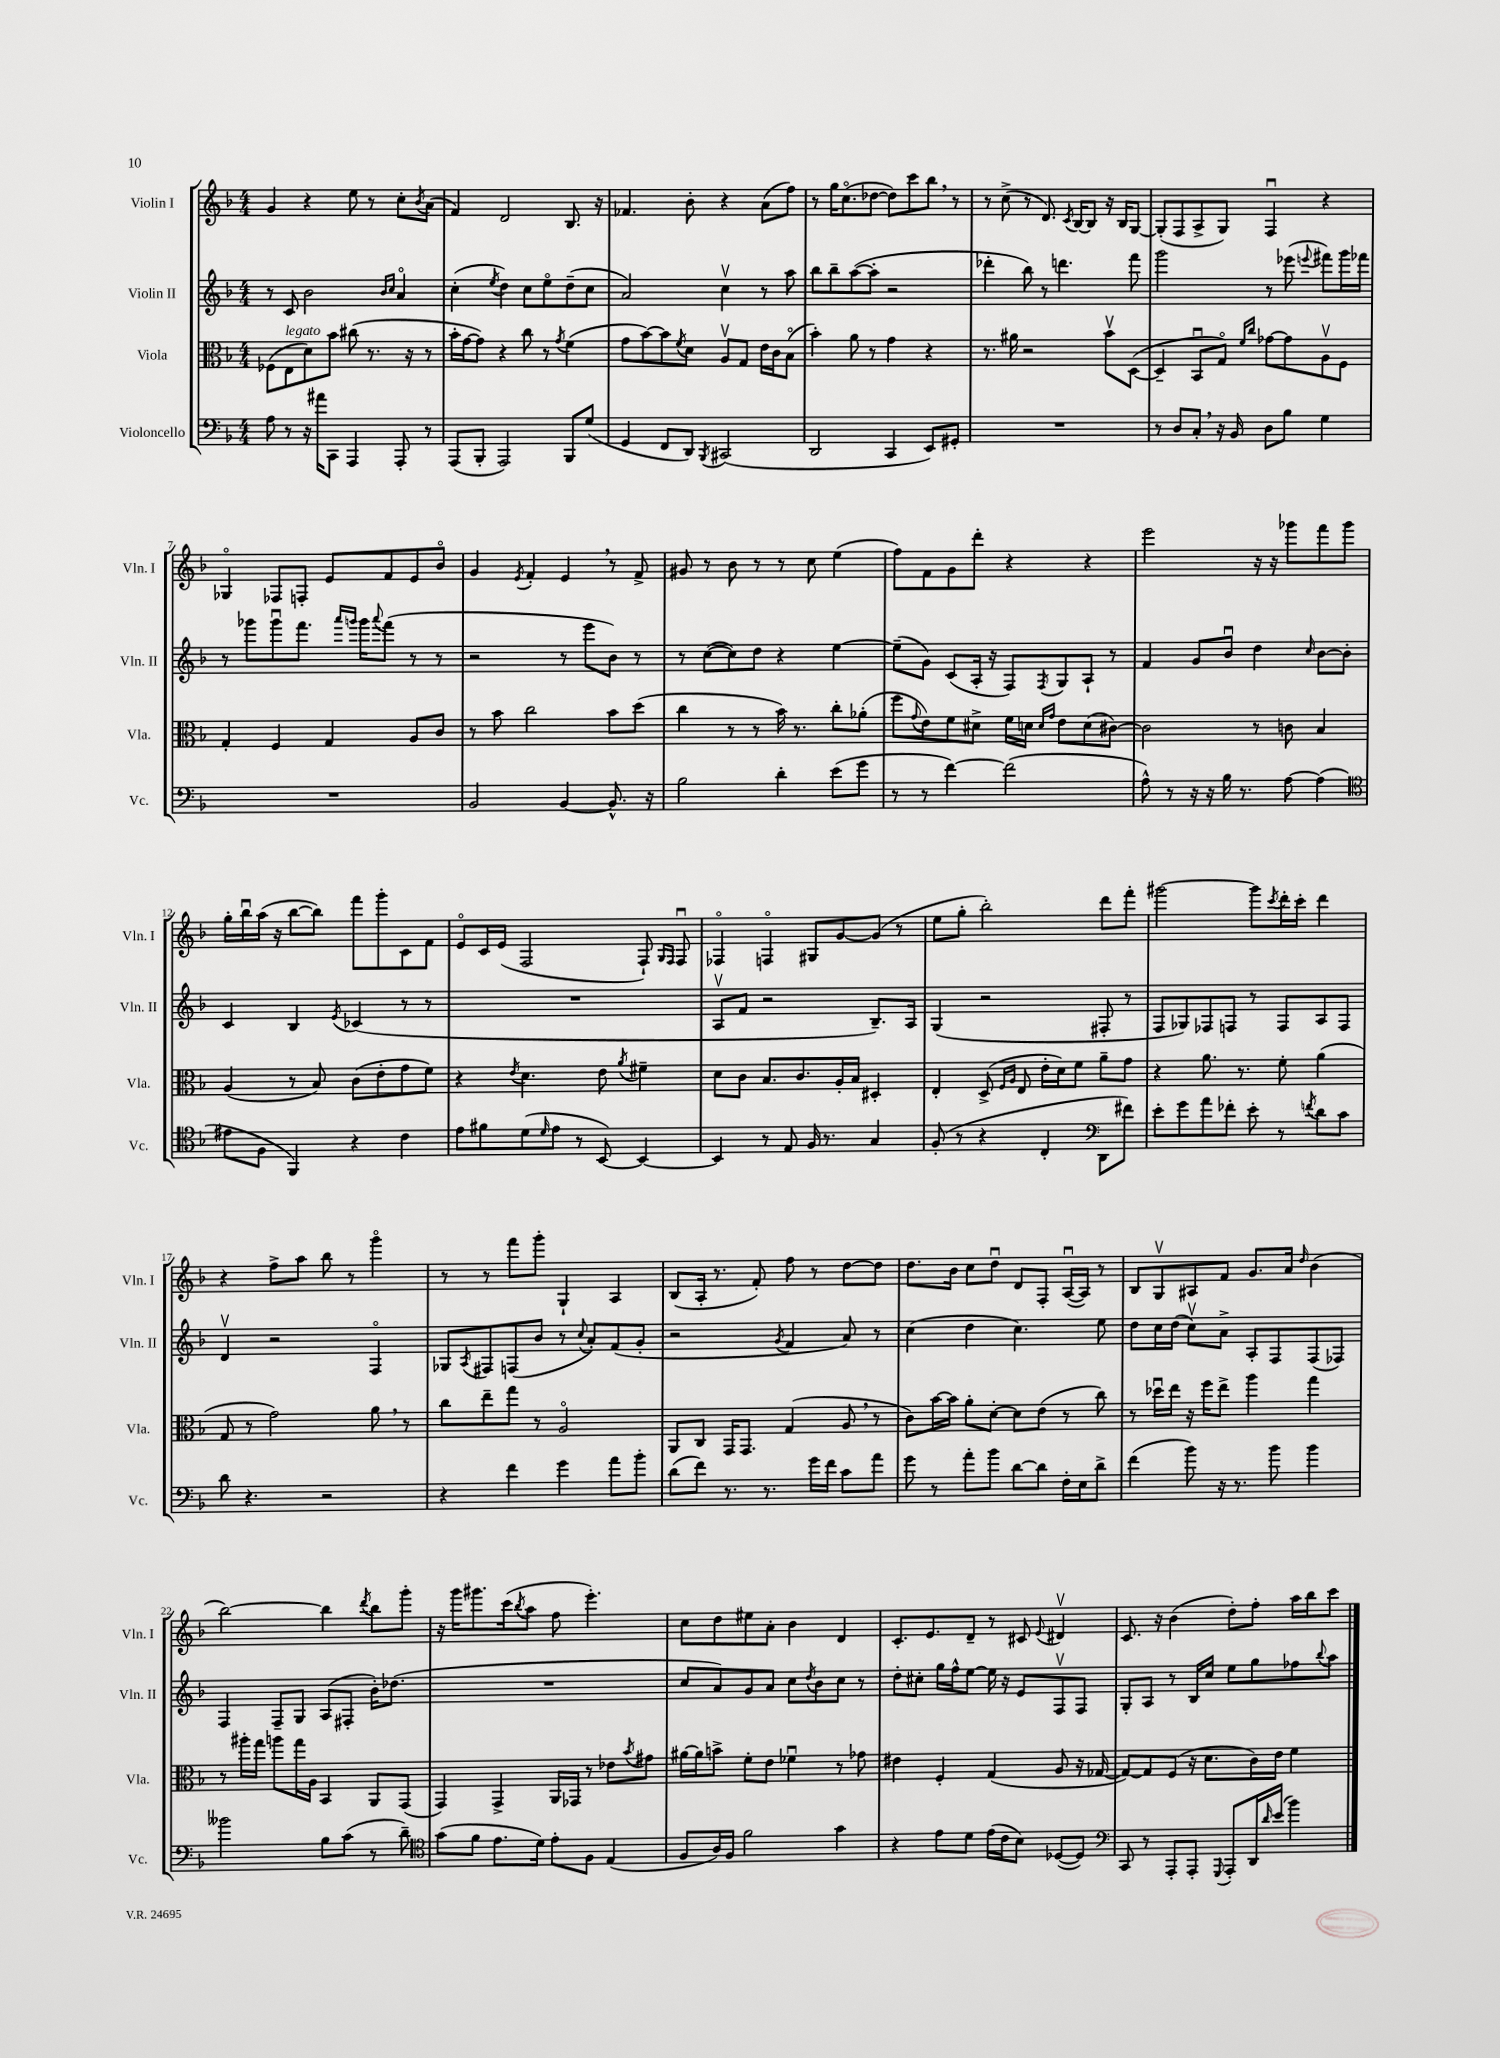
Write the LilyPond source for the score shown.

<<
\new StaffGroup <<
\new Staff = "s0" \with { instrumentName = "Violin I" shortInstrumentName = "Vln. I" } {
    \clef treble \key f \major \numericTimeSignature \time 4/4
    g'4 r4 e''8 r8 c''8-. \acciaccatura { bes'8 } a'8( |
    f'4) d'2 bes8. r16 |
    fes'4. bes'8-. r4 a'8( f''8) |
    r8 g''16 c''8.\flageolet( des''8~ des''8) c'''8 bes''8 \breathe r8 |
    r8 c''8->( r8 d'8.) \acciaccatura { c'8 } bes16~ bes8 r16 bes16 g8~ |
    g8-.( f8 a8-> g8) f4\downbow r4 |
    ges4\flageolet fes8 f8-. e'8 f'8 e'8 bes'8\flageolet |
    g'4 \acciaccatura { e'8 } f'4-. e'4 \breathe r8 f'8-> |
    gis'8 r8 bes'8 r8 r8 c''8 e''4( |
    f''8) f'8 g'8 d'''8-. r4 r4 |
    e'''2 r16 r16 ges'''8 f'''8 ges'''8 |
    g''16-. bes''16\downbow a''16( r16 bes''8~ bes''8) f'''8 g'''8-. c'8 f'8 |
    e'8\flageolet c'16 e'16( f2 f8-!) \grace { g16 f16 } f8\downbow |
    fes4\flageolet f4\flageolet gis8 g'8~ g'8( r8 |
    e''8 g''8-. bes''2-.) d'''8 f'''8-. |
    gis'''2~ gis'''8 \acciaccatura { c'''8 } d'''16-. c'''16-. d'''4 |
    r4 f''8-> a''8 bes''8 r8 g'''4\flageolet |
    r8 r8 f'''8 g'''8-. g4-! a4 |
    bes8( a16-. r8. f'8-.) f''8 r8 d''8~ d''8 |
    d''8. bes'16 c''8 d''8\downbow d'8 f8-. a16~\downbow( a16) r8 |
    bes8 g8\upbow ais8 f'8 g'8. a'16 \grace { d''16 } bes'4( |
    bes''2~) bes''4 \acciaccatura { d'''8 } bes''8 g'''8-. |
    r16 g'''16 gis'''8. c'''16( \acciaccatura { bes''8 } a''8 f''8 e'''4.-.) |
    c''8 d''8 eis''8 a'8-. bes'4 d'4 |
    c'8.-. e'8. d'8-- r8 cis'8 \appoggiatura { e'8 } dis'4\upbow |
    c'8. r16 bes'4( d''8-.) f''8-. a''16 bes''16 c'''8 \bar "|." |
}
\new Staff = "s1" \with { instrumentName = "Violin II" shortInstrumentName = "Vln. II" } {
    \clef treble \key f \major \numericTimeSignature \time 4/4
    r8 c'8 bes'2 \grace { bes'16 c''16 } a'4\flageolet |
    c''4-.( \acciaccatura { e''8 } d''4) c''8 e''8\flageolet d''8--( c''8 |
    a'2) c''4\upbow r8 a''8 |
    bes''8 bes''8-- a''8~( a''8-. r2 |
    des'''4-. bes''8) r8 d'''4. f'''8 |
    g'''2 r8 ees'''8( \appoggiatura { e'''8 } fis'''8) g'''16 fes'''16 |
    r8 ges'''8 ges'''8\downbow f'''8. \grace { a'''16 g'''16 } g'''16 \appoggiatura { a'''8 } f'''8( r8 r8 |
    r2 r8 e'''8 bes'8) r8 |
    r8 c''8~( c''8) d''8 r4 e''4~ |
    e''8--( g'8) c'8( a16-. r16 f8) \acciaccatura { f8 } g8 a8-! r8 |
    f'4 g'8 bes'8\downbow d''4 \grace { c''16 } bes'8~ bes'8-. |
    c'4 bes4 \acciaccatura { e'8 } ces'4( r8 r8 |
    R1 |
    a8\upbow f'8 r2 bes8.--) a16 |
    g4( r2 fis8-. r8 |
    f8 ges8) fes8 f8 r8 f8 a8 f8 |
    d'4\upbow r2 f4\flageolet |
    ges8 \acciaccatura { a8 } fis8 f8( bes'8 r8 \appoggiatura { c''8 } a'8-.) f'8( g'8-. |
    r2 \acciaccatura { g'8 } f'4 a'8) r8 |
    c''4( d''4 c''4.) e''8 |
    d''8 c''16 d''16( c''8\upbow) a'8-> a8-. f8 f8( fes8) |
    f4 f8-- g8 a8( fis8-. bes'16-.) des''8.( |
    R1 |
    c''8 a'8) g'8 a'8 c''8 \acciaccatura { d''8 } bes'8 c''8 r8 |
    d''8-. cis''8-. g''16 f''16-^ e''8~ e''16 r16 e'8 f8\upbow f8 |
    g8-. a8 r8 bes16 c''16 e''8 g''8 fes''8 \appoggiatura { bes''8 } a''8 \bar "|." |
}
\new Staff = "s2" \with { instrumentName = "Viola" shortInstrumentName = "Vla." } {
    \clef alto \key f \major \numericTimeSignature \time 4/4
    fes8( e8^\markup { \italic "legato" } d'8) bes'8 cis''8( r8. r16 r8 |
    bes'16-. g'16~ g'8) r4 c''8 r8 \acciaccatura { g'8 } f'4( |
    g'8 bes'8~) bes'8 \acciaccatura { f'8 } d'8 a8\upbow g8 e'16 c'16 bes8\flageolet( |
    bes'4-.) a'8 r8 g'4 r4 |
    r8. ais'16 r2 bes'8\upbow d8~( |
    d4-- bes,8\downbow g8\flageolet) \grace { f'16 c''16 } ges'8~ ges'8 a8\upbow f8 |
    g4-. f4 g4 a8 c'8 |
    r8 bes'8 c''2 bes'8 d''8( |
    c''4 r8 r8 bes'16) r8. c''8-. aes'8-.( |
    f''8 \appoggiatura { g'8 } e'8) f'8 dis'8-> f'16 d'16 \grace { d'16 g'16 } e'8 d'8( cis'8~) |
    cis'2 r8 c'8 bes4 |
    a4( r8 bes8) c'8( e'8-. g'8 f'8) |
    r4 \acciaccatura { e'8 } d'4. e'8 \acciaccatura { a'8 } fis'4-- |
    d'8 c'8 bes8. c'8. a16-. bes16 dis4-. |
    e4-. d8->( \grace { f16 a16 } e8 e'16-. d'16) f'8 a'8-- g'8 |
    r4 a'8. r8. f'8-. a'4( |
    g8 r8 g'2) a'8 \breathe r8 |
    c''8 e''8-- g''8 r8 a2\flageolet |
    a,8 c8 g,16 g,8. g4( a8 \breathe r8 |
    c'8) bes'16~ bes'16 a'8-. d'8~-. d'8 e'8( r8 c''8) |
    r8 des''16\downbow e''16 r16 f''16 e''8-> a''4 g''4 |
    r8 ais''16-. g''16 a''8 g''16 a16 bes,4 a,8 g,8( |
    g,4) g,4-> a,16 ges,16 r8 ees'8 \acciaccatura { bes'8 } gis'8 |
    ais'16~ ais'16 b'8-> f'8-. e'8 fes'4\downbow r8 ges'8 |
    eis'4 f4-. g4( a8 r16 ges16~ |
    ges8~) ges8 f8( r16 d'8. c'16) e'16 f'4 \bar "|." |
}
\new Staff = "s3" \with { instrumentName = "Violoncello" shortInstrumentName = "Vc." } {
    \clef bass \key f \major \numericTimeSignature \time 4/4
    a8 r8 r16 ais'16 c,8 a,,4 a,,8-. r8 |
    a,,8( bes,,8-. a,,2) bes,,8 g8( |
    g,4 f,8 d,8) \acciaccatura { bes,,8 } cis,2( |
    d,2 c,4 e,8) gis,8-. |
    R1 |
    r8 d8 c8-. \breathe r16 bes,16 d8 bes8 g4 |
    R1 |
    bes,2 bes,4~ bes,8.-^ r16 |
    bes2 d'4-. e'8( g'8 |
    r8 r8 f'4~) f'2( |
    a8-^) r8 r16 r16 bes16 r8. a8~ a4( |
    \clef tenor eis'8 f8 f,4) r4 c'4 |
    e'8 fis'8 d'8( \grace { d'16 } e'8 r8 bes,8~) bes,4~ |
    bes,4 r8 e8 f16 r8. g4 |
    f8-.( r8 r4 c4-. \clef bass d,8 fis'8) |
    e'8-. g'8 a'8 fes'8-. e'8-. r8 \acciaccatura { f'8 } d'8 c'8 |
    d'8 r4. r2 |
    r4 f'4 g'4 a'8 bes'8-. |
    d'8( f'8) r8. r8. g'16 f'16 c'8 a'8 |
    g'8 r8 a'8-. bes'8 d'8~ d'8 f16-. e16 d'8-> |
    f'4( bes'8) r16 r8. bes'8 bes'4 |
    beses'2 bes8 c'8( r8 d'8--) |
    \clef tenor g'8( f'8 e'8. d'16) e'8-. f8 e4( |
    f8 a16) f16 f'2 g'4 |
    r4 e'8 d'8 e'16( c'16 bes8) des8~( des8) |
    \clef bass c,8 r8 a,,8-. a,,8-. \appoggiatura { g,,8 } a,,8-. d,16 \grace { d'16 } e'16( bes'4) \bar "|." |
}
>>
>>
